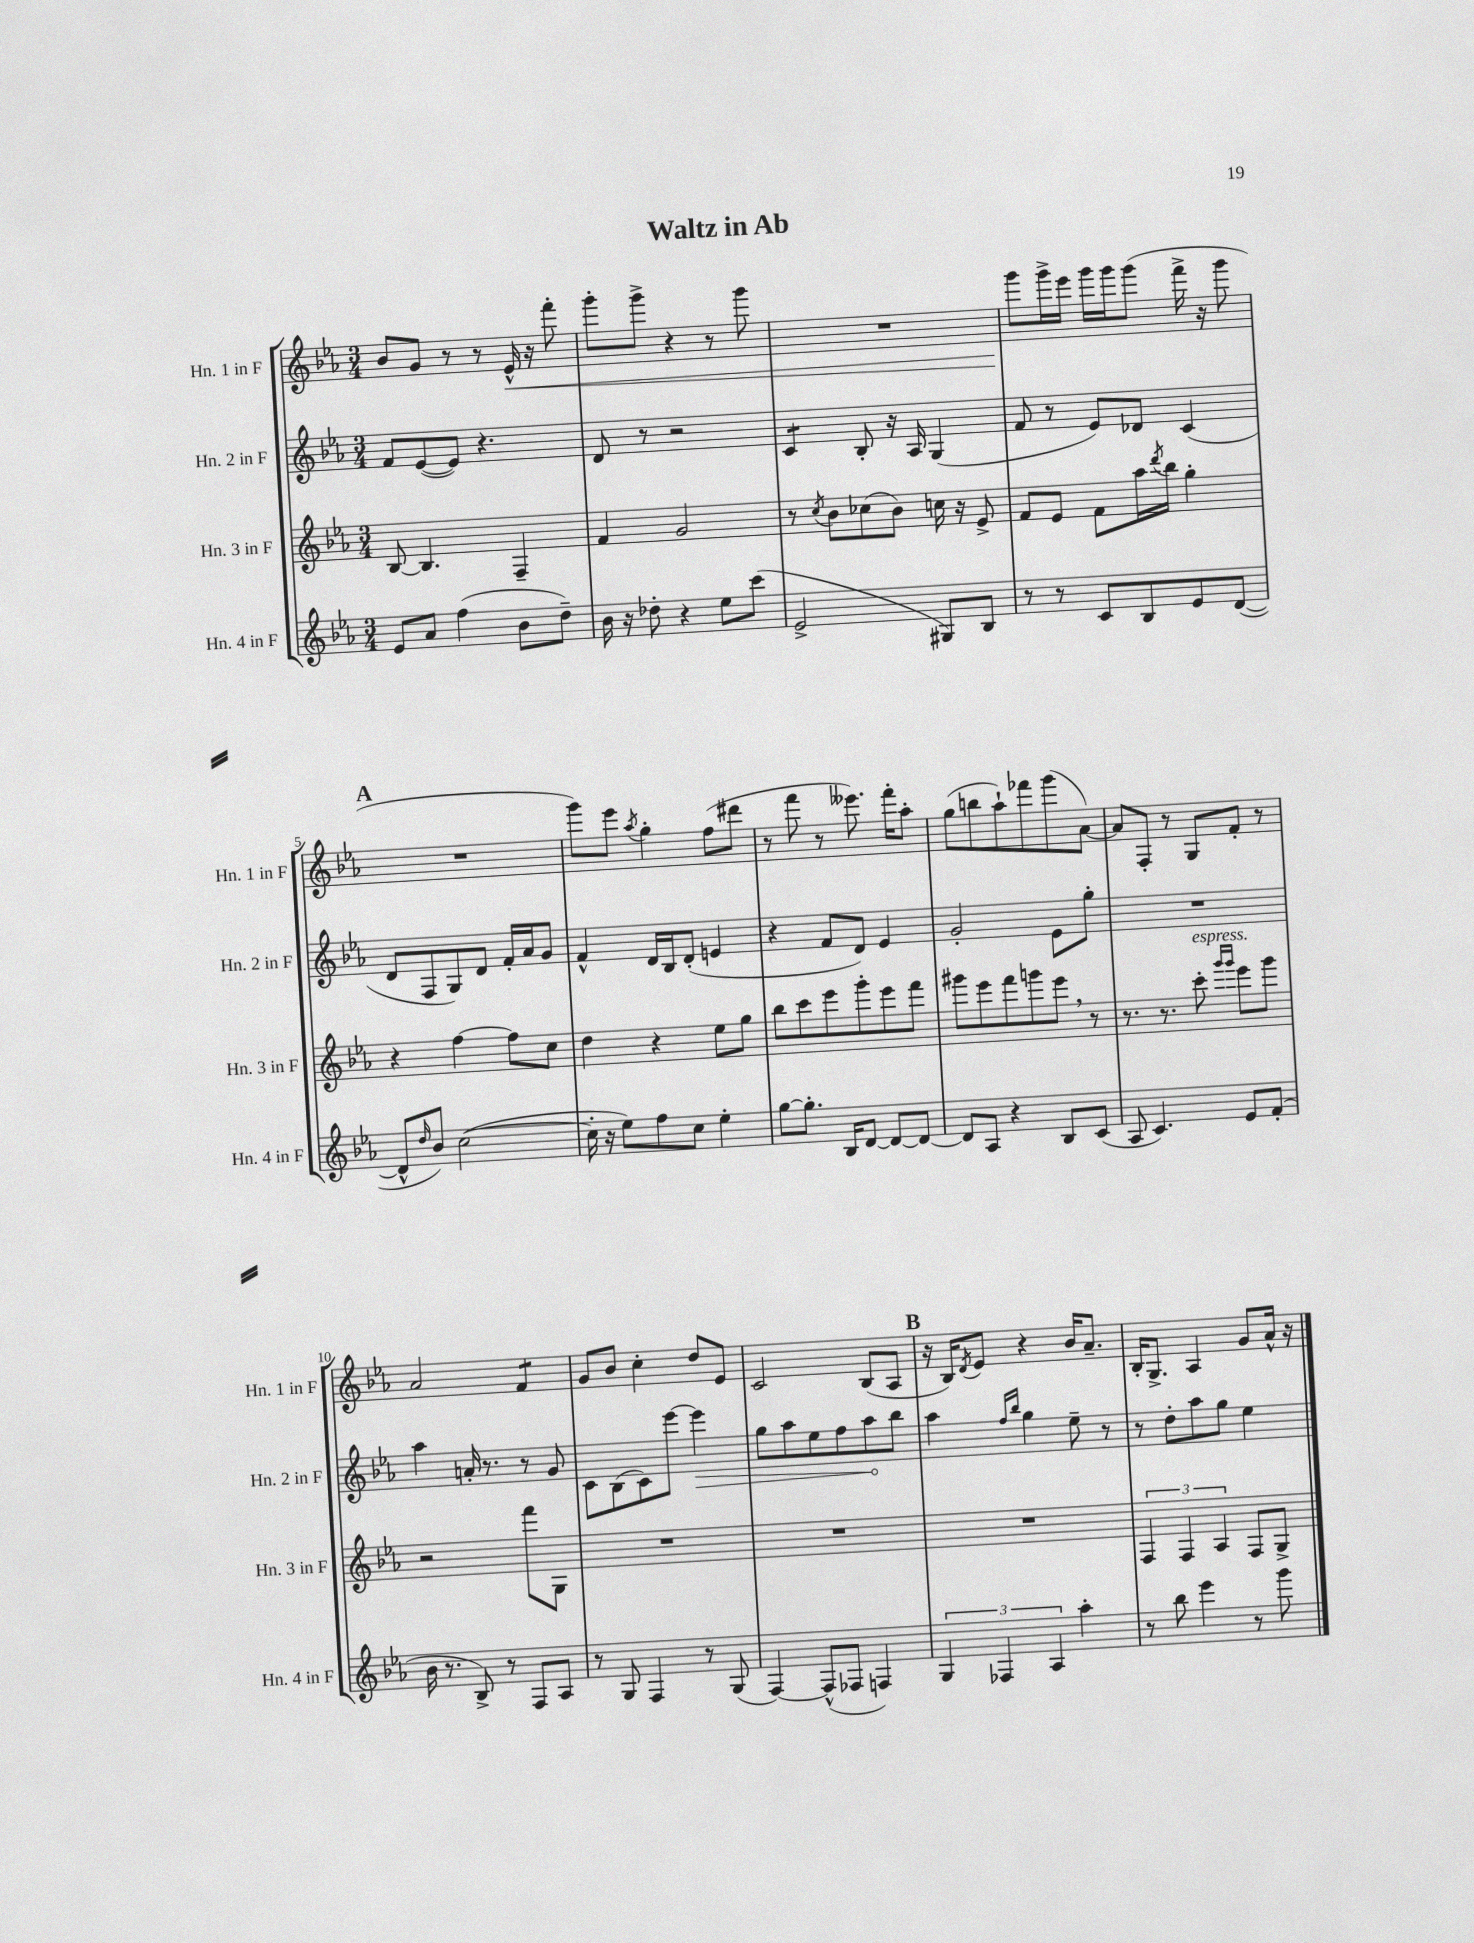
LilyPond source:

\header { title = "Waltz in Ab" }
<<
\new StaffGroup <<
\new Staff = "s0" \with { instrumentName = "Hn. 1 in F" shortInstrumentName = "Hn. 1 in F" } {
    \clef treble \key ees \major \numericTimeSignature \time 3/4
    bes'8 g'8 r8 r8 ees'16-^\< r16 f'''8-. |
    g'''8-. g'''8-> r4 r8 g'''8 |
    R2. |
    g'''8\! g'''16-> ees'''16 g'''16 g'''16 g'''8( f'''16-> r16 g'''8 |
    \mark \markup { \bold "A" } R2. |
    g'''8) ees'''8 \acciaccatura { aes''8 } g''4-. f''8( dis'''8 |
    r8 f'''8 r8 eeses'''8.) f'''16-. aes''8-. |
    g''8( b''8 aes''8-!) fes'''8 g'''8( aes'8~) |
    aes'8 f8-. r8 g8 f'8-. r8 |
    aes'2 f'4:8 |
    g'8 bes'8 c''4-. d''8 ees'8 |
    c'2 bes8( aes8 |
    \mark \markup { \bold "B" } r16 bes16) \acciaccatura { d'8 } ees'8 r4 bes'16 aes'8.-- |
    bes16-. g8.-> aes4 g'8 aes'16-^ r16 \bar "|." |
}
\new Staff = "s1" \with { instrumentName = "Hn. 2 in F" shortInstrumentName = "Hn. 2 in F" } {
    \clef treble \key ees \major \numericTimeSignature \time 3/4
    f'8 ees'8~( ees'8) r4. |
    d'8 r8 r2 |
    c'4:8 bes8-. r16 aes16 g4( |
    f'8 r8 ees'8) des'8 c'4( |
    \mark \markup { \bold "A" } d'8 f8 g8) d'8 f'16-. aes'16 g'8 |
    f'4-^ d'16 bes16 d'8-.( e'4 |
    r4 f'8 d'8) ees'4 |
    g'2-. ees'8 g''8-. |
    R2. |
    aes''4 a'16-. r8. r8 g'8 |
    c'8 bes8( c'8) ees'''8~ \once \override Hairpin.circled-tip = ##t ees'''4\> |
    g''8 aes''8 ees''8 f''8 aes''8\! bes''8 |
    \mark \markup { \bold "B" } aes''4 \grace { f''16 bes''16 } g''4 ees''8-- r8 |
    r8 d''8-. aes''8 g''8 ees''4 \bar "|." |
}
\new Staff = "s2" \with { instrumentName = "Hn. 3 in F" shortInstrumentName = "Hn. 3 in F" } {
    \clef treble \key ees \major \numericTimeSignature \time 3/4
    bes8~ bes4. f4-- |
    f'4 g'2 |
    r8 \acciaccatura { c''8 } bes'8 ces''8( bes'8) c''16 r16 ees'8-> |
    f'8 ees'8 f'8 aes''16 \acciaccatura { d'''8 } bes''16 g''4-. |
    \mark \markup { \bold "A" } r4 f''4~ f''8 c''8 |
    d''4 r4 ees''8 g''8 |
    bes''8 c'''8 ees'''8 g'''8-. ees'''8 f'''8 |
    gis'''8 ees'''8 f'''8 g'''8 ees'''8 \breathe r8 |
    r8. r8. c'''8-.^\markup { \italic "espress." } \grace { g'''16 g'''16 } ees'''8 g'''8 |
    r2 f'''8 g8 |
    R2. |
    R2. |
    \mark \markup { \bold "B" } R2. |
    \tuplet 3/2 { f4 f4 aes4 } f8 g8-> \bar "|." |
}
\new Staff = "s3" \with { instrumentName = "Hn. 4 in F" shortInstrumentName = "Hn. 4 in F" } {
    \clef treble \key ees \major \numericTimeSignature \time 3/4
    ees'8 aes'8 f''4( bes'8 d''8--) |
    bes'16 r16 des''8-. r4 ees''8 c'''8( |
    ees'2-> gis8) bes8 |
    r8 r8 c'8 bes8 ees'8 d'8~( |
    \mark \markup { \bold "A" } d'8-^ \grace { d''16 } bes'8) c''2~( |
    c''16-. r16 ees''8) f''8 c''8 ees''4-. |
    g''8~ g''8.-. bes16 d'8~ d'8~ d'8~ |
    d'8 aes8 r4 bes8 c'8( |
    aes8 c'4.) ees'8 f'8-.( |
    bes'16 r8. bes8->) r8 f8 aes8 |
    r8 g8 f4 r8 g8( |
    f4~) f8-^( fes8 f4) |
    \mark \markup { \bold "B" } \tuplet 3/2 { g4 fes4 aes4 } aes''4-. |
    r8 bes''8 ees'''4 r8 g'''8 \bar "|." |
}
>>
>>
